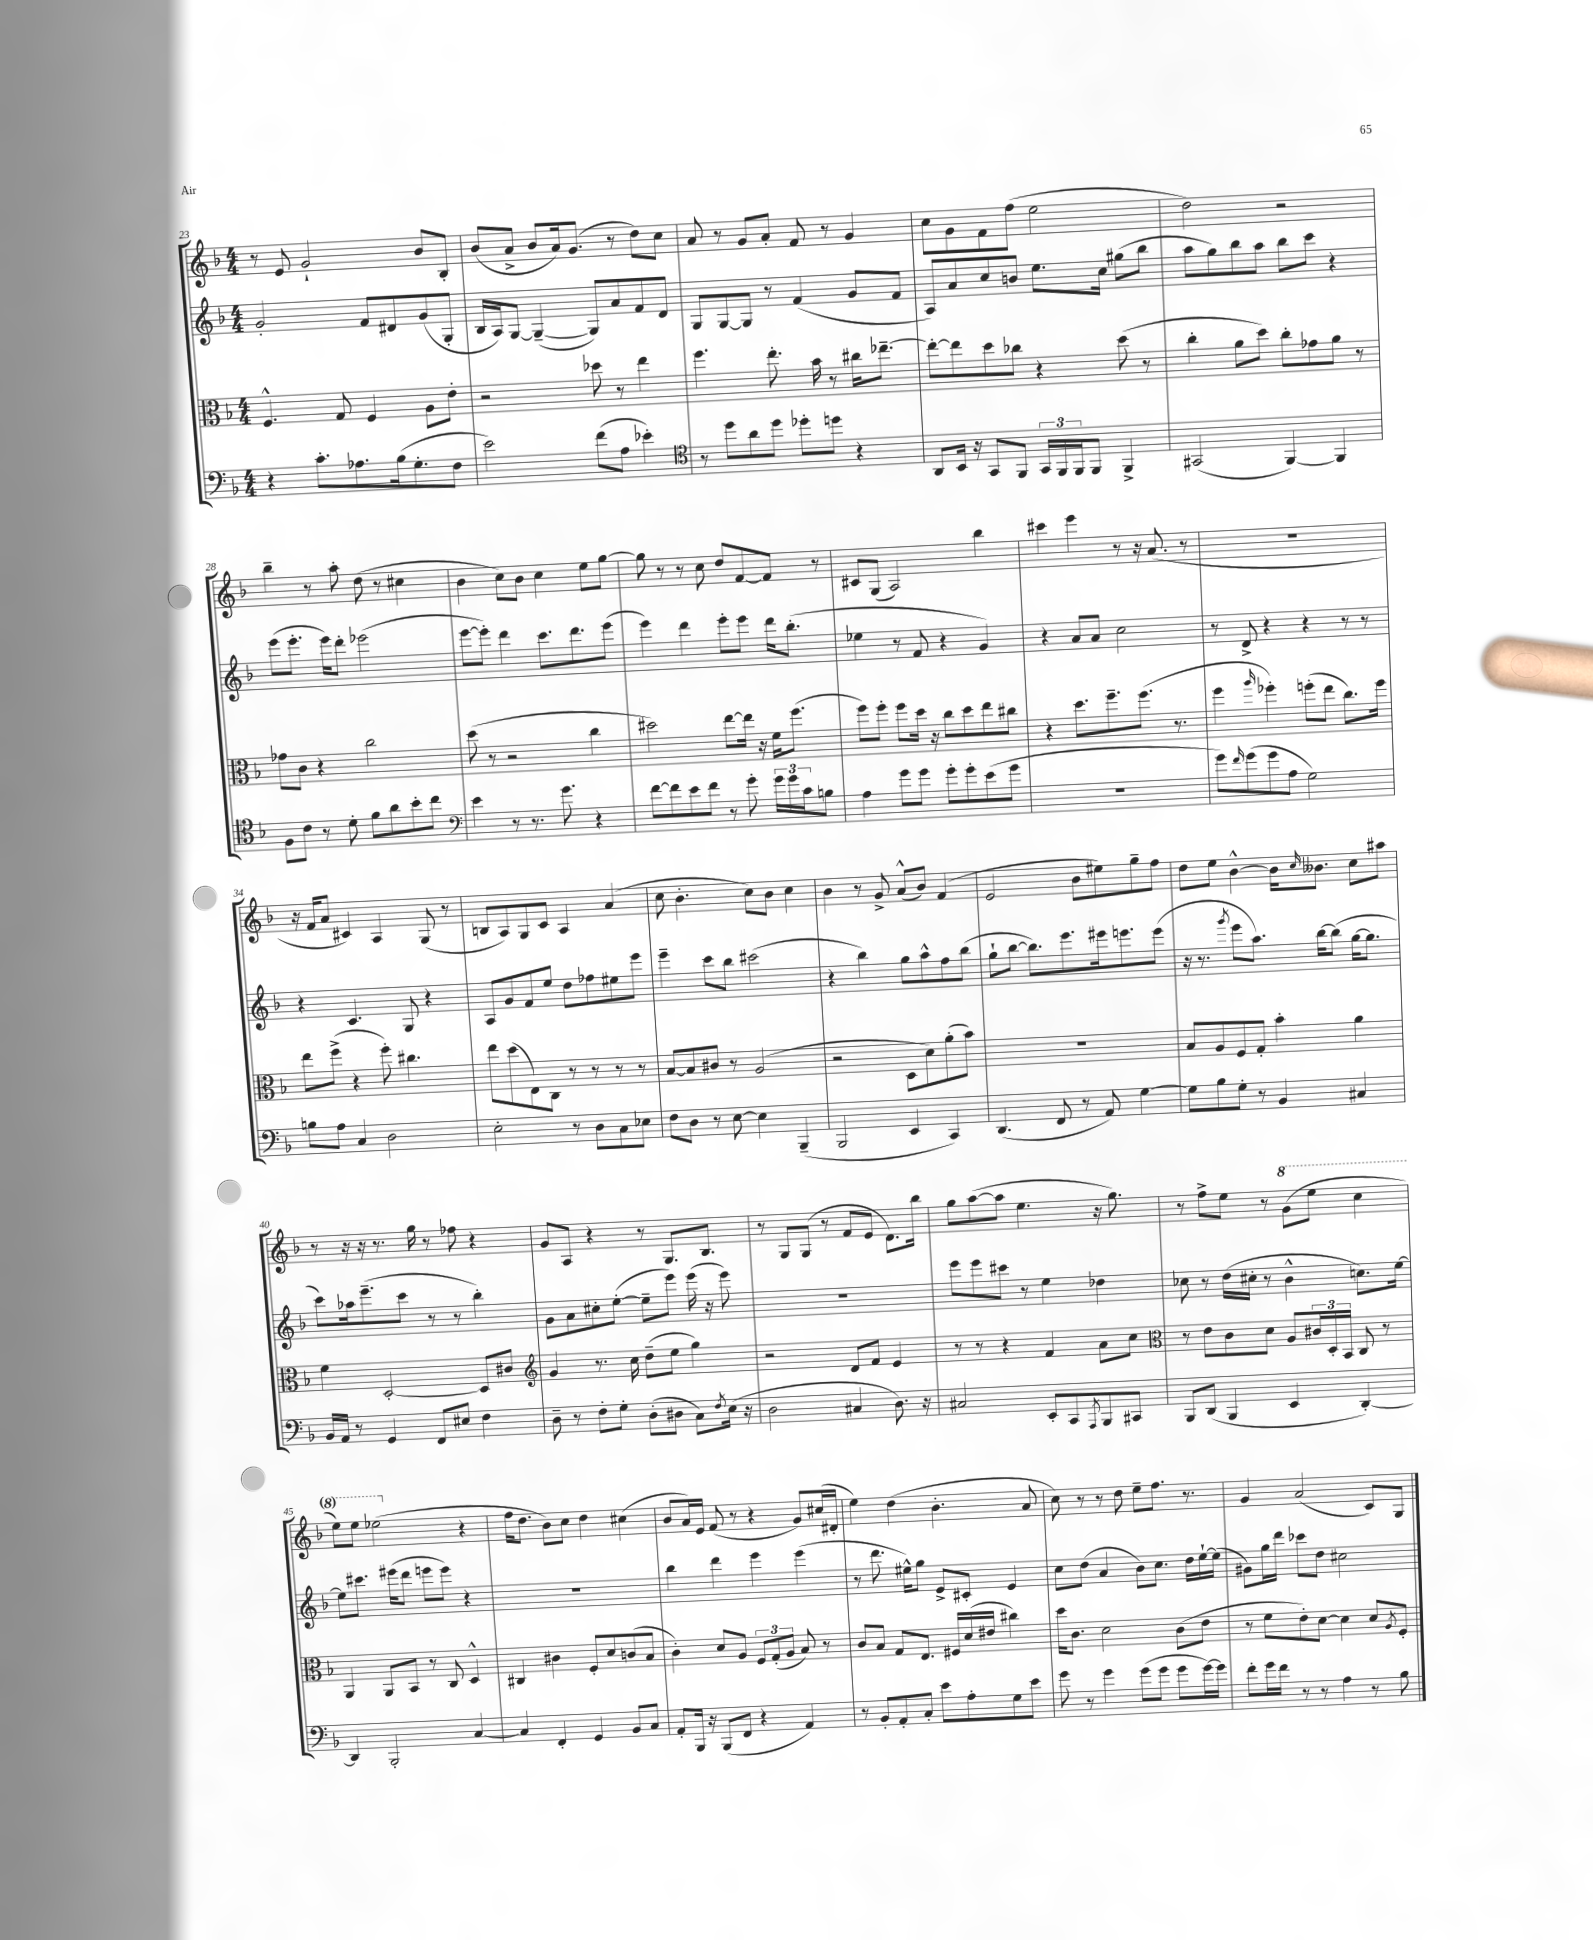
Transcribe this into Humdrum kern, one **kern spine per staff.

**kern	**kern	**kern	**kern
*part4	*part3	*part2	*part1
*staff4	*staff3	*staff2	*staff1
*clefF4	*clefC3	*clefG2	*clefG2
*k[b-]	*k[b-]	*k[b-]	*k[b-]
*M4/4	*M4/4	*M4/4	*M4/4
=23	=23	=23	=23
4r	4.F^^/	2g'/	8r
.	.	.	8e/
8.c'\L	.	.	2g`/
.	8G/	.	.
8.A-X\	.	.	.
.	4F/	8f/L	.
(16B-\k	.	8d#X/	.
8.G'\	.	.	.
.	8A\L	(8g/	8b-/L
8F\J	8e'\J	8G'/J	8B-'/J
=24	=24	=24	=24
2e\)	2r	16B-/LL	(8b-/L
.	.	16A/J)	.
.	.	[8G/J	8a^/J
.	.	(4G~/_	8b-/L
.	.	.	16a/k)
.	.	.	(8.g/J
(8f\L	8dd-X\	8G/L])	.
8A\J	8r	8a/	8r
4e-X'\)	4ee\	8f/	8dd\L)
.	.	8d/J	8cc\J
=25	=25	=25	=25
*clefC4	*	*	*
8r	4.ff\	8G/L	8a/
8dd\L	.	[8G/	8r
8a\	.	8G/J]	8g/L
8dd\J	8.ee'\	8r	8a'/J
8dd-X'\L	.	(4f/	8f/
.	16b-\	.	.
8ddn\J	8r	.	8r
4r	16cc#X\KL	8g/L	4g/
.	[8.ee-X~\J	.	.
.	.	8f/J	.
=26	=26	=26	=26
8AA/L	8ee-'\L_	8A/L)	8cc\L
16BB-/Jk	8ee-\]	8a/	8g\
16r	.	.	.
8GG/L	8dd\	8cc/	8f\
8FF/J	8cc-X\J	8bn/J	(8ff\J
24GG/LL	4r	8.ee\L	2ee\
24FF/	.	.	.
24FF/J	.	.	.
8FF/J	.	.	.
.	.	16cc\Jk	.
4FF^/	(8dd\	(8gg#X\L	.
.	8r	8bb-\J	.
=27	=27	=27	=27
(2GG#X/	4cc'\	8aa\L	2dd\)
.	.	8gg\)	.
.	8a\L	8bb-\	.
.	8dd\J)	8aa\J	.
[4FF/)	8cc'\L	8bb-\L	2r
.	8g-X\	8ccc\J	.
4FF/]	8a\J	4r	.
.	8r	.	.
!!LO:LB:g=z
=28	=28	=28	=28
8F\L	8g-X\L	(8eee\L	4bb-~\
8c\J	8c\J	8.eee'\J	.
8r	4r	.	8r
.	.	16eee\KL)	.
8d'\	.	8ddd'\J	8aa'\
8f\L	2cc\	(2eee-X\	(8dd\
8a\	.	.	8r
8b-'\	.	.	4cc#X\
8cc\J	.	.	.
=29	=29	=29	=29
*clefF4	*	*	*
4e\	(8dd\	[8eee\L	4b-\
.	8r	8eee'\J])	.
8r	2r	4ddd\	8cc\L)
8.r	.	.	8b-\J
.	.	8.ccc\L	4cc\
8.g\	.	.	.
.	.	8.ddd\	.
4r	4cc\	.	8ee\L
.	.	(8eee\J	[8gg\J
=30	=30	=30	=30
[8f\L	2dd#X\)	4eee\)	8gg\]
8f\]	.	.	8r
8e\	.	4ddd\	8r
8f\J	.	.	8cc\
8r	[8ee\L	8eee'\L	8dd/L
8g'\	16ee\Jk]	8eee\J	[8f/
.	16r	.	.
24g\LL	16f\KL	16ddd\KL	8f/J]
24g\	.	.	.
.	(8.ff\J	(8.bb-'\J	.
24c\J	.	.	.
8Bn\J	.	.	8r
=31	=31	=31	=31
4A\	8ff\L)	4ee-X\	8c#X/L
.	8ff'\J	.	(8G/J
8g\L	8ff\L	8r	2A/)
8g\J	16dd\Jk	8f/	.
.	16r	.	.
8g'\L	8cc\L	4r	.
8g'\	8dd\	.	.
(8e\	8ee\	4g/)	4bb-\
8g\J	8cc#X\J	.	.
=32	=32	=32	=32
1r	4r	4r	4ccc#X\
.	8.dd\L	8a/L	4eee\
.	.	8a/J	.
.	8.ff~\	.	.
.	.	2cc\	8r
.	(8.ff\J	.	16r
.	.	.	(8.a/
.	8.r	.	.
.	.	.	8r
=33	=33	=33	=33
8g\L)	4ff\	8r	1r
16qqf/	.	.	.
(8g\	.	8d^/	.
.	16qqaa/	.	.
8g\	4ff-X'\)	4r	.
8A\J	.	.	.
2G\)	(8ffn'\L	4r	.
.	8ee\J	.	.
.	8.cc\L)	8r	.
.	.	8r	.
.	16ff\Jk	.	.
!!LO:LB:g=z
=34	=34	=34	=34
8Bn\L	8ee\L	4r	16r
.	.	.	16f/KL
8A\J	(8ff^\J	.	8a/J
4C/	4r	4.c/	4c#X/)
2D\	8ff'\)	.	4A/
.	4.cc#X\	8G/	.
.	.	4r	(8G/
.	.	.	8r
=35	=35	=35	=35
2E'\	8ee\L	8A/L	8Bn/L
.	(8dd\	8g/	8A/)
.	8E\)	8f/	8G/
.	8C\J	8ee/J	8c/J
8r	8r	8dd\L	4A/
8D\L	8r	8ff-X\	.
8C\	8r	8ee#X\	(4a/
8E-X\J	8r	8eee\J	.
=36	=36	=36	=36
8F\L	[8B-/L	4eee~\	8cc\
8D\J	8B-/]	.	4.b-'\
8r	8c#X/J	8ccc\L	.
[8E\	8r	8bb-\J	.
4E\]	(2A/	(2ccc#X\	8cc\L)
.	.	.	8b-\J
(4BBB-~/	.	.	4cc\
=37	=37	=37	=37
2BBB-/	2r	4r	4b-\
.	.	4bb-\)	8r
.	.	.	8g^/
4EE/	8D\L	8gg\L	(8a^^/L
.	8d\)	8aa^^\	8b-/J)
4CC/)	(8a'\	8ff\	(4f/
.	8b-\J)	(8bb-\J	.
=38	=38	=38	=38
(4.DD/	1r	8gg`\L	2e/
.	.	[8bb-\J	.
.	.	8.bb-\L])	.
8FF/	.	.	.
.	.	8.eee\	.
8r	.	.	8b-\L
8AA/)	.	16eee#X\k	8ee#X\)
.	.	8.eeen\	.
[4G\	.	.	8gg~\
.	.	(8eee\J	8ff\J
=39	=39	=39	=39
8G\L]	8B-/L	16r	8dd\L
.	.	8.r	.
8B-\	8A/	.	8ee\J
.	.	8qggg/	.
8G'\J	8F/	8eee\L	[4b-^^\
8r	8G'/J	8.aa\J)	.
4BB-/	4b-'\	.	16b-\KL]
.	.	.	16qqcc/
.	.	[16bb-\KL	8.b--X\J
.	.	(8bb-\J]	.
4C#X/	4a\	[16gg\KL	8cc\L
.	.	8.gg\J]	.
.	.	.	8aa#X\J
!!LO:LB:g=z
=40	=40	=40	=40
16BB-/LL	4f\	8ccc\L)	8r
16AA/JJ	.	.	.
8r	.	16aa-X\k	16r
.	.	(8.eee~\	16r
4GG/	[2D'/	.	8.r
.	.	8ccc\J	.
.	.	.	16gg\
8FF/L	.	8r	8r
8E#X/J	.	8r	8ff-X\
4F\	8D/L]	4bb-'\)	4r
.	8c#X/J	.	.
=41	=41	=41	=41
*	*clefG2	*	*
8D~\	4g/	8g\L	8g/L
8r	.	8a\	8A/J
8F'\L	8.r	8cc#X'\	4r
8G'\J	.	([8ee'\J	.
.	16cc\	.	.
(8D'\L	(8dd~\L	8ee~\L]	8r
8D#X\J	8ee\J	8eee\J)	8.G/L
8C\L)	4gg\)	(16eee\	.
.	.	16r	8.B-/J
8qF/	.	.	.
(16E\Jk	.	8eee\)	.
16r	.	.	.
=42	=42	=42	=42
2D\	2r	1r	8r
.	.	.	8G/L
.	.	.	(8G/J
.	.	.	8r
4C#X/	8d/L	.	8f/L
.	8f/J	.	8e/J
8.D\)	4e/	.	8.d\L)
16r	.	.	16bb-\Jk
=43	=43	=43	=43
2C#X/	8r	8eee\L	8gg\L
.	8r	8eee\	([8aa\
.	4r	8ccc#X\J	8aa\J]
.	.	8r	4.ee\
8EE'/L	4f/	4ee\	.
8CC/	.	.	.
8qAAA/	.	.	.
8BBB-/	8a\L	4dd-X\	16r
.	.	.	8.gg\)
8CC#X/J	8cc\J	.	.
=44	=44	=44	=44
*	*clefC3	*	*
8BBB-/L	8r	8cc-X\	8r
(8DD/J	8e\L	8r	8ff^\L
4BBB-/	8c\	(16dd\LL	8ee\J
.	.	16cc#X'\JJ	.
.	8d\J	8r	8r
*	*	*	*8va
4EE/	8A/L	4b-^^\	(8gg\L
.	24c#X/L	.	8eee\J
.	24D'/	.	.
.	24BB-/JJ	.	.
[4DD'/)	8C/	8.ccn\L)	4ccc\
.	8r	.	.
.	.	[16ee\Jk	.
!!LO:LB:g=z
=45	=45	=45	=45
4DD/]	4AA/	8ee\L]	8eee\L)
.	.	8.ccc#X\J	8eee\J
2BBB-'/	8AA/L	.	(2eee-X\
.	.	(16eee#X\KL	.
.	8BB-/J	8ddd\J	.
.	8r	8eeen\L	.
.	8C/	8eee\J)	.
*	*	*	*X8va
[4C/	4D^^/	4r	4r
=46	=46	=46	=46
4C/]	4C#X/	1r	16ff\KL
.	.	.	8.dd\J
4FF'/	4c#X\	.	8b-\L)
.	.	.	8cc\J
4GG/	8F'/L	.	4dd\
.	8d/	.	.
8BB-/L	(8cn/	.	(4cc#X\
8C/J	8B-/J	.	.
=47	=47	=47	=47
8AA'/L	4c'\)	4bb-\	8b-/L
16BBB-/Jk	.	.	16a/L)
16r	.	.	16e/JJ
(8BBB-/L	8d/L	4ddd\	(8f/
8FF/J	8A/J	.	8r
4r	12F/L	4eee\	4r
.	(12G'/	.	.
.	12A/J	.	.
4AA/)	8B-/)	(4eee\	8g/L)
.	8r	.	(16cc#X/L
.	.	.	16d#X'/JJ
=48	=48	=48	=48
8r	8c/L	8r	4ee\)
8BB-'/L	8B-/J	8.ddd\	.
8AA'/	8G/L	.	(4dd\
.	.	16ee#X^^\KL)	.
8C'/J	8.E/J	8gg\J	.
8e\L	.	8e^/L	4.b-'\
.	16F#X/LL	.	.
8A'\	(16d/	8c#X'/J	.
.	16e#X/JJ	.	.
8G\	4cc#X\)	4e/	.
8e\J	.	.	8a/
=49	=49	=49	=49
8g\	16dd\KL	8cc\L	8cc\)
.	8.c\J	.	.
8r	.	(8dd\J	8r
4g\	2d\	4a/	8r
.	.	.	8dd\
(8g\L	.	8b-\L)	8ee~\L
8g\J	.	8.cc\J	8.ff\J
8g\L	(8c\L	.	.
.	.	16dd\LL	8.r
[16g\L)	8e\J	[16ee`\	.
16g\JJ]	.	(16ee\JJ]	.
=50	=50	=50	=50
8f'\L	8r	8g#X\L)	4g/
16g\L	8f\L	16gg\L	.
16f\JJ	.	16ddd\JJ	.
8r	8e'\)	8ccc-X\L	(2a/
8r	[8d\J	8dd\J	.
4A\	4d\]	2cc#X\	.
8r	8d/L	.	8c/L)
.	8qA/	.	.
8B-\	8F'/J	.	8G/J
==	==	==	==
*-	*-	*-	*-
